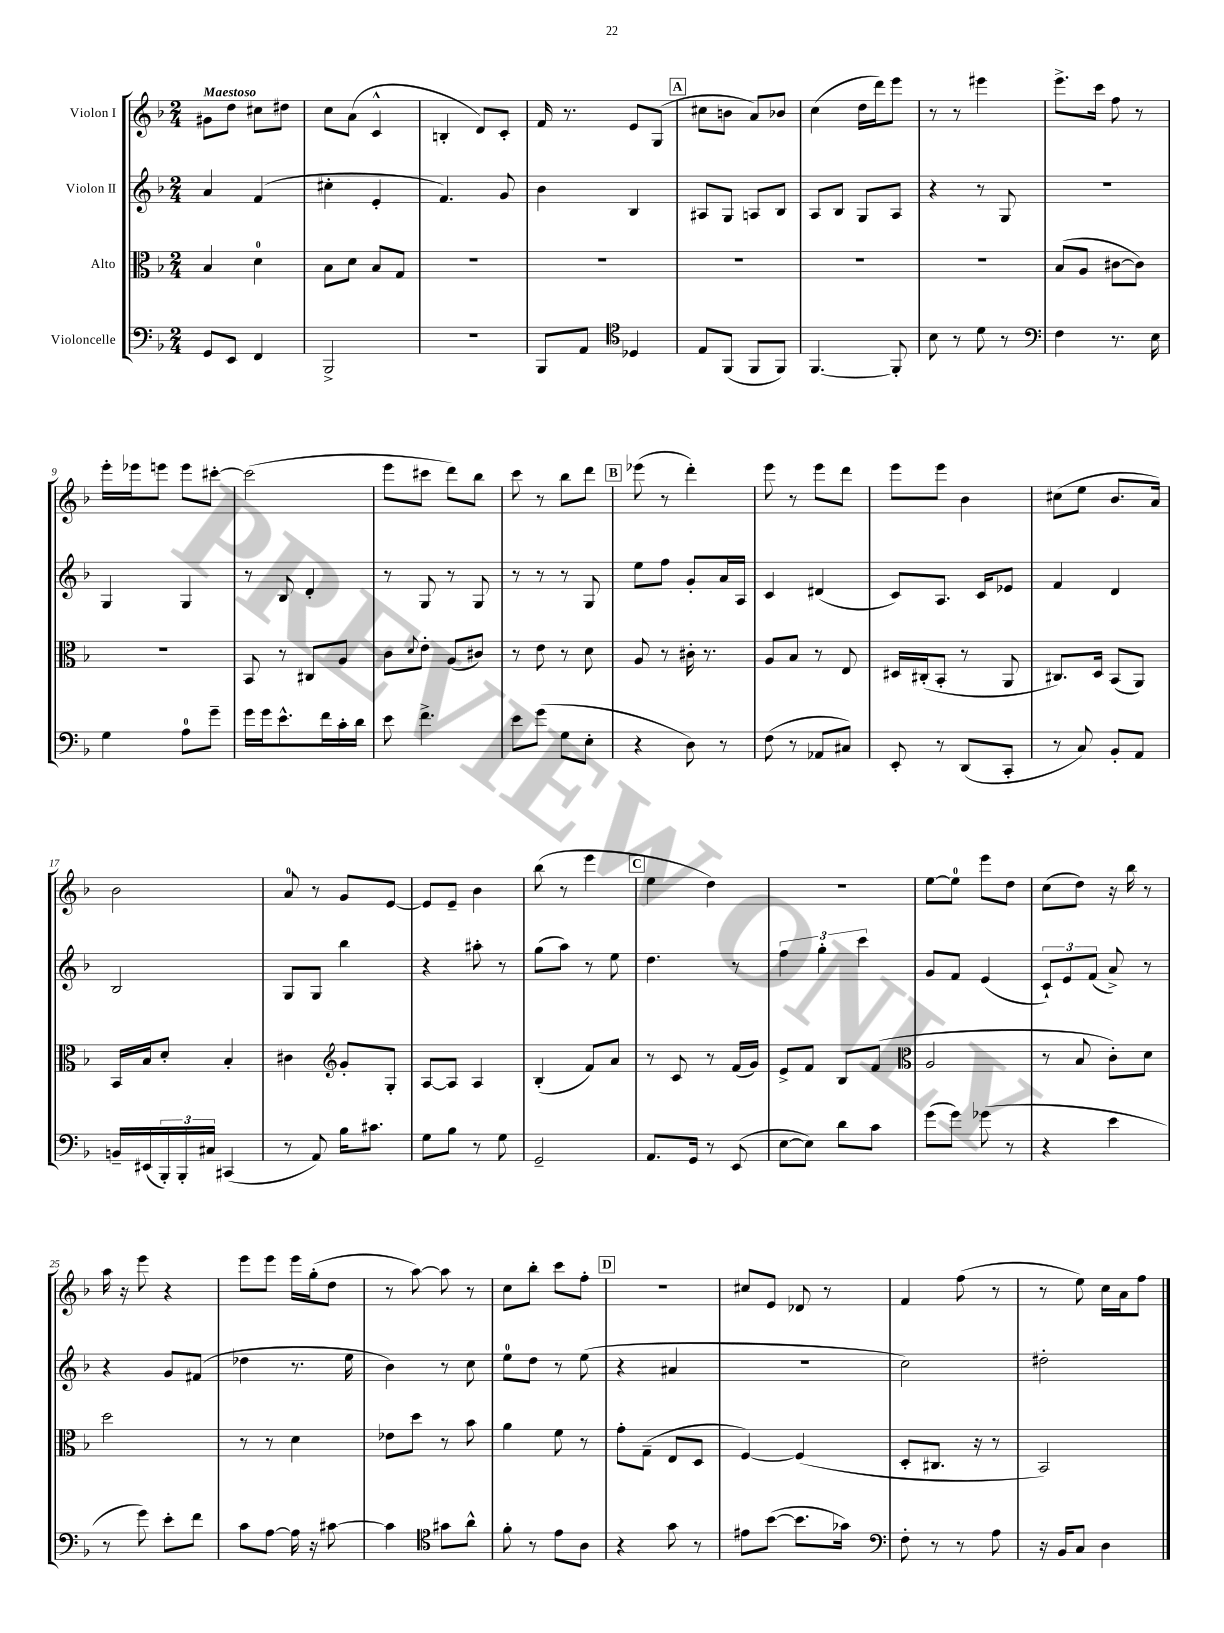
<<
\new StaffGroup <<
\new Staff = "s0" \with { instrumentName = "Violon I" } {
    \clef treble \key f \major \numericTimeSignature \time 2/4 \tempo "Maestoso"
    gis'8 d''8 cis''8 dis''8 |
    c''8 a'8( c'4-^ |
    b4-. d'8) c'8-. |
    f'16 r8. e'8 g8( |
    \mark \markup { \box "A" } cis''8 b'8 a'8) bes'8 |
    c''4( d''16 d'''16) e'''8 |
    r8 r8 eis'''4 |
    e'''8.-> c'''16 f''8 r8 |
    e'''16-. ees'''16 e'''8 e'''8 cis'''8~-. |
    cis'''2( |
    e'''8 cis'''8 d'''8) bes''8 |
    c'''8 r8 bes''8 d'''8 |
    \mark \markup { \box "B" } ees'''8( r8 d'''4-.) |
    e'''8 r8 e'''8 d'''8 |
    e'''8 e'''8 bes'4 |
    cis''8( e''8 bes'8. a'16) |
    bes'2 |
    a'8-0 r8 g'8 e'8~ |
    e'8 e'8-- bes'4 |
    bes''8( r8 e'''4 |
    \mark \markup { \box "C" } e''4 d''4) |
    r2 |
    e''8~ e''8-0 e'''8 d''8 |
    c''8( d''8) r16 bes''16 r8 |
    a''16 r16 e'''8 r4 |
    e'''8 e'''8 e'''16 g''16-.( d''8 |
    r8 a''8~) a''8 r8 |
    c''8 bes''8-. c'''8 f''8-. |
    \mark \markup { \box "D" } R2 |
    cis''8 e'8 des'8 r8 |
    f'4 f''8( r8 |
    r8 e''8) c''16 a'16 f''8 \bar "|." |
}
\new Staff = "s1" \with { instrumentName = "Violon II" } {
    \clef treble \key f \major \numericTimeSignature \time 2/4
    a'4 f'4( |
    cis''4-. e'4-. |
    f'4.) g'8 |
    bes'4 bes4 |
    \mark \markup { \box "A" } ais8 g8 a8 bes8 |
    a8 bes8 g8 a8 |
    r4 r8 g8 |
    R2 |
    g4 g4 |
    r8 bes8 d'4-. |
    r8 g8 r8 g8 |
    r8 r8 r8 g8 |
    \mark \markup { \box "B" } e''8 f''8 g'8-. a'16 a16 |
    c'4 dis'4( |
    c'8) a8. c'16 ees'8 |
    f'4 d'4 |
    bes2 |
    g8 g8 bes''4 |
    r4 ais''8-. r8 |
    g''8( a''8) r8 e''8 |
    \mark \markup { \box "C" } d''4. r8 |
    \tuplet 3/2 { f''4 g''4-. c'''4 } |
    g'8 f'8 e'4( |
    \tuplet 3/2 { c'8-!) e'8 f'8( } a'8->) r8 |
    r4 g'8 fis'8( |
    des''4 r8. e''16 |
    bes'4) r8 c''8 |
    e''8-0 d''8 r8 e''8( |
    \mark \markup { \box "D" } r4 ais'4 |
    R2 |
    c''2) |
    dis''2-. \bar "|." |
}
\new Staff = "s2" \with { instrumentName = "Alto" } {
    \clef alto \key f \major \numericTimeSignature \time 2/4
    bes4 d'4-0 |
    bes8 d'8 bes8 g8 |
    R2 |
    R2 |
    \mark \markup { \box "A" } R2 |
    R2 |
    R2 |
    bes8( a8 cis'8~ cis'8) |
    r2 |
    bes,8 r8 cis8 a8 |
    c'8 \appoggiatura { d'8 } e'8-. a8( cis'8) |
    r8 e'8 r8 d'8 |
    \mark \markup { \box "B" } a8 r8 cis'16-. r8. |
    a8 bes8 r8 e8 |
    dis16 cis16-.( bes,8-. r8 a,8 |
    cis8.) d16 bes,8( a,8) |
    bes,16 bes16 d'8-. bes4-. |
    cis'4 \clef treble g'8-. g8-. |
    a8~ a8 a4 |
    bes4-.( f'8) a'8 |
    \mark \markup { \box "C" } r8 c'8 r8 f'16( g'16) |
    e'8-> f'8 bes8 f'8( |
    \clef alto a2 |
    r8 bes8 c'8-.) d'8 |
    d''2 |
    r8 r8 d'4 |
    ees'8 d''8 r8 bes'8 |
    a'4 f'8 r8 |
    \mark \markup { \box "D" } g'8-. g8--( e8 d8 |
    f4~) f4( |
    d8-. cis8. r16 r8 |
    bes,2) \bar "|." |
}
\new Staff = "s3" \with { instrumentName = "Violoncelle" } {
    \clef bass \key f \major \numericTimeSignature \time 2/4
    g,8 e,8 f,4 |
    bes,,2-> |
    R2 |
    bes,,8 a,8 \clef tenor des4 |
    \mark \markup { \box "A" } e8 f,8( f,8 f,8) |
    f,4.~ f,8-. |
    bes8 r8 d'8 r8 |
    \clef bass f4 r8. e16 |
    g4 a8-0 g'8-- |
    g'16 g'16 e'8.-^ f'16 c'16-. d'16 |
    e'8 f'4.-> |
    e'8 g'8( g8 e8-. |
    \mark \markup { \box "B" } r4 d8) r8 |
    f8( r8 aes,8 cis8) |
    e,8-. r8 d,8( c,8-. |
    r8 c8) bes,8-. a,8 |
    b,16-- eis,16( \tuplet 3/2 { bes,,16-.) bes,,16-. cis16 } cis,4( |
    r8 a,8) bes16 cis'8. |
    g8 bes8 r8 g8 |
    g,2-- |
    \mark \markup { \box "C" } a,8. g,16 r8 e,8( |
    e8~ e8) d'8 c'8 |
    g'8( g'8) ges'8( r8 |
    r4 e'4 |
    r8 g'8) e'8-. f'8 |
    c'8 a8~ a16 r16 cis'8~ |
    cis'4 \clef tenor gis'8 a'8-^ |
    f'8-. r8 e'8 a8 |
    \mark \markup { \box "D" } r4 g'8 r8 |
    eis'8 bes'8~( bes'8. ges'16) |
    \clef bass f8-. r8 r8 a8 |
    r16 bes,16 c8 d4 \bar "|." |
}
>>
>>
